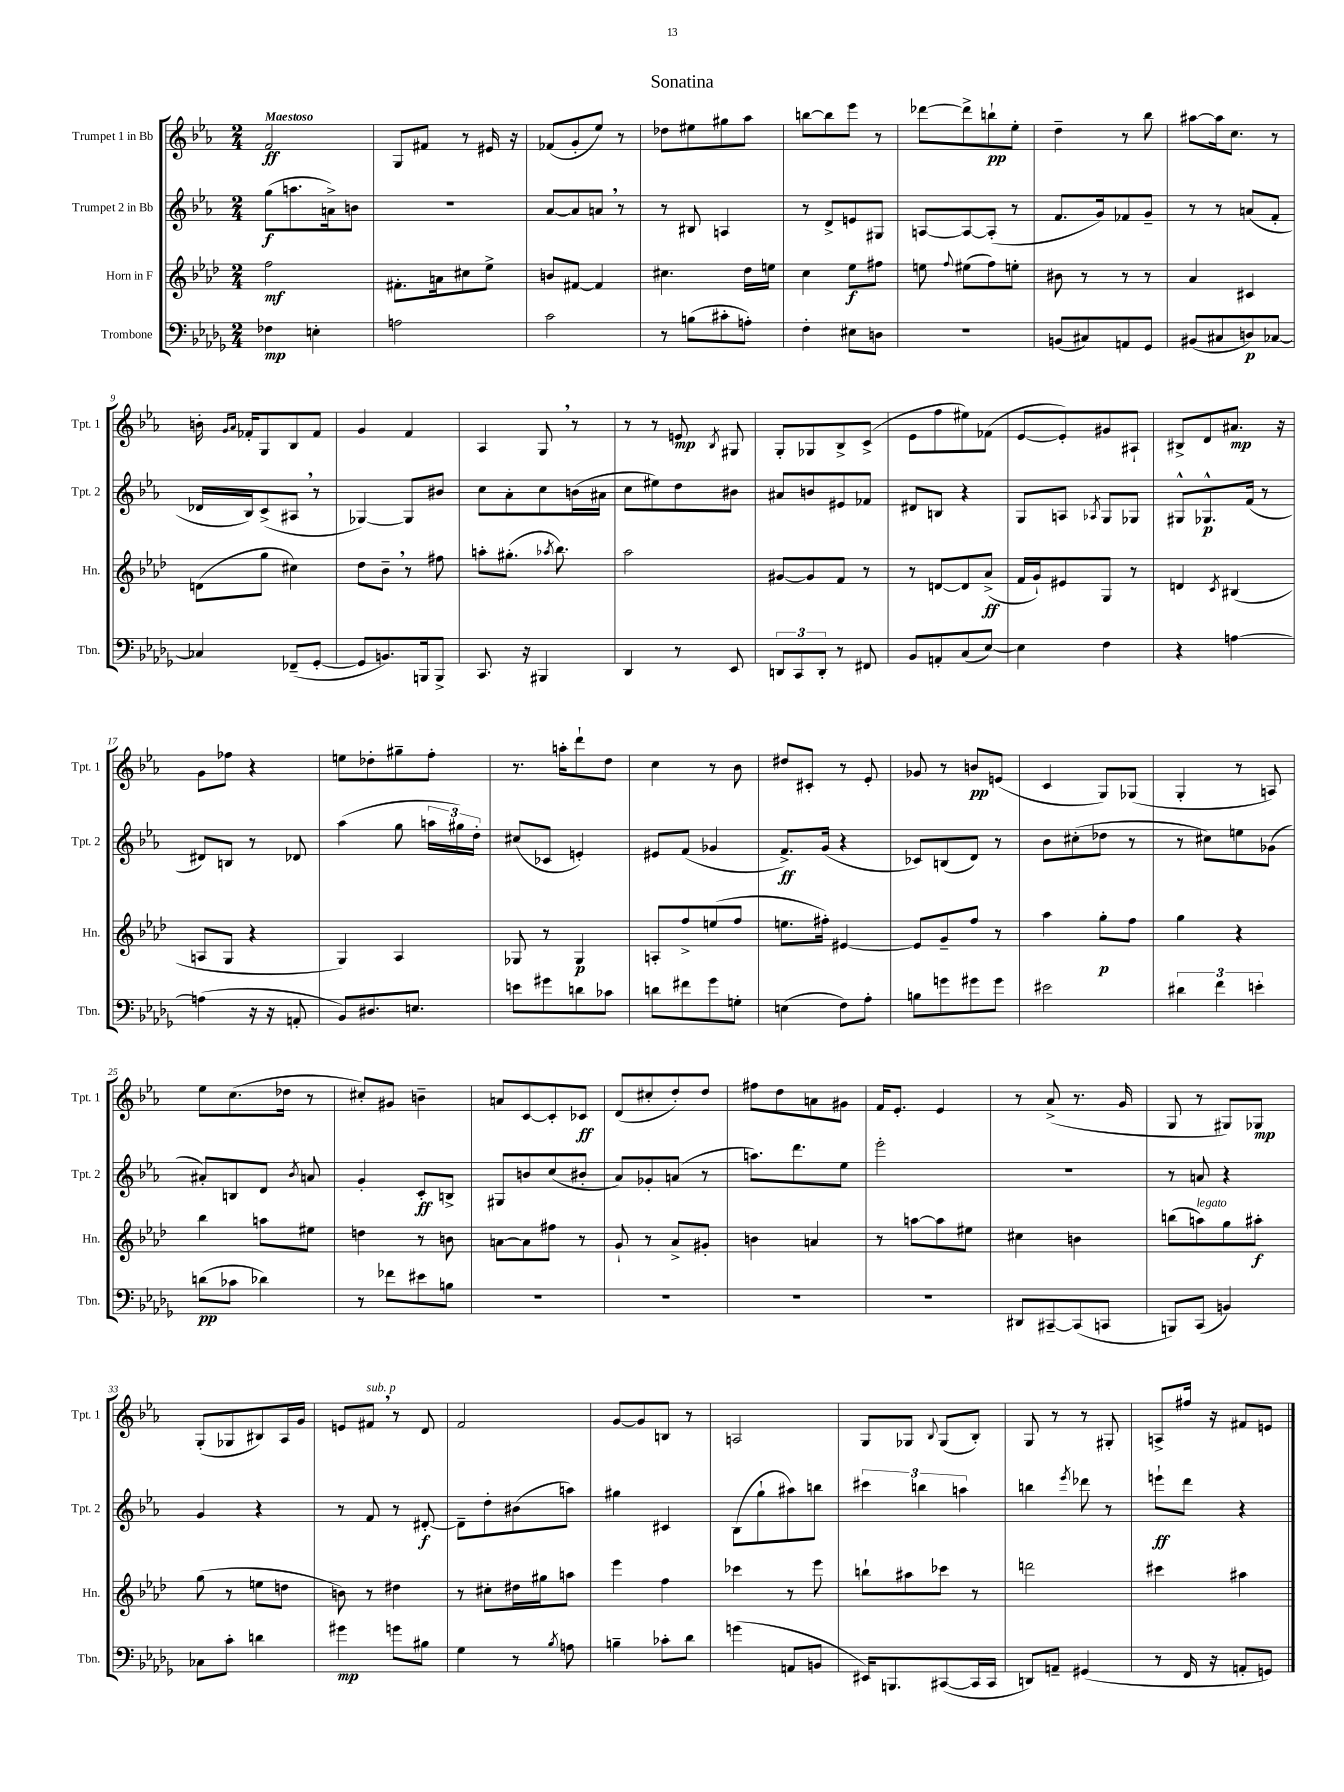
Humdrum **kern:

**kern	**kern	**kern	**kern
*staff4	*staff3	*staff2	*staff1
*clefF4	*clefG2	*clefG2	*clefG2
*k[b-e-a-d-g-]	*k[b-e-a-d-]	*k[b-e-a-]	*k[b-e-a-]
*M2/4	*M2/4	*M2/4	*M2/4
4F-	2ff	(8gg	2f
.	.	8.aa	.
4E'	.	.	.
.	.	16a^)	.
.	.	8b	.
=	=	=	=
2A	8.f#'	2r	8G
.	.	.	8f#
.	16a	.	.
.	8cc#	.	8r
.	8ee-^	.	16e#
.	.	.	16r
=	=	=	=
2c	8b	[8a-	(8f-
.	[8f#	8a-]	8g'
.	4f#]	8a	8ee-)
.	.	8r	8r
=	=	=	=
8r	4.cc#	8r	8dd-
(8B	.	8B#	8ee#
8c#'	.	4A	8gg#
8A')	16dd-	.	8aa-
.	16ee	.	.
=	=	=	=
4F'	4cc	8r	[8bb
.	.	8d^	8bb]
8E#	8ee-	8e	8eee-
8D	8ff#	8G#	8r
=	=	=	=
2r	8ee	[8A	[8ddd-
.	8qqff	.	.
.	(8ee#	8A_	8ddd-^]
.	8ff)	(8A']	8bb`
.	8ee'	8r	8ee-'
=	=	=	=
(8BB	8b#	8.f	4dd~
8C#)	8r	.	.
.	.	16g)	.
8AA	8r	8f-	8r
8GG-	8r	8g~	8bb-
=	=	=	=
(8BB#	4a-	8r	[8aa#
8C#	.	8r	16aa#]
.	.	.	8.cc
8D)	4c#	(8a	.
[8C-	.	8f'	8r
=	=	=	=
4C-]	(8d	16d-	16b'
.	.	.	16qqg
.	.	.	16qqa-
.	.	16B-)	16f-'
.	8gg	(8c^	8G
(8FF-~	4cc#)	8A#	8B-
[8GG-'	.	8r	8f-
=	=	=	=
8GG-]	8dd-	[4G-)	4g
8.BB)	8b-~	.	.
.	8r	8G-]	4f
16BBB	.	.	.
8BBB^	8ff#	8b#	.
=	=	=	=
8.CC	8aa'	8cc	4A-
.	(8.gg#'	8a-'	.
16r	.	.	.
4BBB#	.	8cc	8G
.	8qaa-	.	.
.	8.bb-)	.	.
.	.	(16b	8r
.	.	16a#	.
=	=	=	=
4DD-	2aa-	8cc	8r
.	.	8ee#)	8r
8r	.	8dd	8e
.	.	.	8qB-
8EE-	.	8b#	8G#
=	=	=	=
12DD	[8g#	8a#	8G'
12CC	.	.	.
.	8g#]	8b	8G-
12DD'	.	.	.
8r	8f	8e#	8B-^
8FF#	8r	8f-	(8c^
=	=	=	=
8BB-	8r	8d#	8e-
8AA'	[8d	8B	8ff
(8C	8d]	4r	8ee#)
[8E-)	(8a-^	.	(8f-
=	=	=	=
4E-]	16f	8G	[8e-
.	16g`)	.	.
.	8e#	8A	8e-'])
.	.	8qA-	.
4F	8G	8G	8g#
.	8r	8G-	8A#`
=	=	=	=
4r	4d	8G#^^	8B#^
.	.	8.G-^^	8d
.	8qc	.	.
[4A	(4B#	.	8.a#
.	.	(16f	.
.	.	8r	.
.	.	.	16r
=	=	=	=
(4A]	8A	8d#)	8g
.	8G	8B	8ff-
16r	4r	8r	4r
16r	.	.	.
8AA'	.	8d-	.
=	=	=	=
8BB-)	4G)	(4aa-	8ee
8.D#	.	.	8dd-'
.	4A-	8gg	8gg#~
8.E	.	.	.
.	.	24aa	8ff'
.	.	24gg#)	.
.	.	24dd'	.
=	=	=	=
8e	8G-	(8cc#	8.r
8g#	8r	8c-	.
.	.	.	16aa'
8d	4G-	4e')	8ddd`
8c-	.	.	8dd
=	=	=	=
8d	8A'	8e#	4cc
8f#	8ff^	(8f	.
8g-	(8ee	4g-	8r
8G'	8ff	.	8b-
=	=	=	=
(4E	8.ee	8.f^)	8dd#
.	.	.	8c#'
.	16ff#')	(16g	.
8F)	[4e#	4r	8r
8A-'	.	.	8e-'
=	=	=	=
8B	8e#]	8c-)	8g-
8g	8g~	(8B	8r
8g#	8ff	8d)	8b
8g#	8r	8r	(8e
=	=	=	=
2e#	4aa-	8b-	4c
.	.	(8cc#'	.
.	8gg'	8dd-	8G)
.	8ff	8r	(8G-
=	=	=	=
6d#	4gg	8r	4G'
.	.	8cc#)	.
6f	.	.	.
.	4r	8ee	8r
6e'	.	.	.
.	.	(8g-	8A)
=	=	=	=
(8d	4bb-	8a#')	8ee-
8c-	.	8B	(8.cc
4d-)	8aa	8d	.
.	.	.	16dd-
.	.	8qb-	.
.	8ee#	8a	8r
=	=	=	=
8r	4dd	4g'	8cc#')
8f-	.	.	8g#
8e#	8r	8c'	4b~
8B	8b	8B^	.
=	=	=	=
2r	[8a	8G#	8a
.	8a]	8b	[8c
.	8ff#	(8cc	8c']
.	8r	8b#'	8c-
=	=	=	=
2r	8g`	8a-)	(8d
.	8r	8g-'	8cc#'
.	8a-^	(8a	8dd')
.	8g#'	8r	8dd
=	=	=	=
2r	4b	8.aa)	8ff#
.	.	.	8dd
.	.	8.ddd	.
.	4a	.	8a
.	.	8ee-	8g#
=	=	=	=
2r	8r	2eee-'	16f
.	.	.	8.e-'
.	[8aa	.	.
.	8aa]	.	4e-
.	8ee#	.	.
=	=	=	=
8DD#	4cc#	2r	8r
[8CC#~	.	.	(8a-^
(8CC#]	4b	.	8.r
8CC	.	.	.
.	.	.	16g
=	=	=	=
8BBB)	(8bb	8r	8G
(8CC	8aa)	8a	8r
4BB)	8gg	4r	8G#)
.	8aa#'	.	8G-
=	=	=	=
8C-	(8gg	4g	(8G'
8c'	8r	.	8G-
4d	8ee	4r	8B#)
.	8dd	.	16A-
.	.	.	16g
=	=	=	=
4g#	8b)	8r	8e
.	8r	8f	8f#
8g	4dd#	8r	8r
8B#	.	[8d#'	8d
=	=	=	=
4G-	8r	8d#~]	2f
.	8cc#'	8dd'	.
8r	16dd#	(8b#	.
.	16gg#	.	.
8qB-	.	.	.
8A	8aa	8aa)	.
=	=	=	=
4B~	4eee-	4gg#	[8g
.	.	.	8g]
8c-'	4ff	4c#	8B
8d-	.	.	8r
=	=	=	=
(4g	4ccc-	(8B-	2A
.	.	8gg`	.
8AA	8r	8aa#)	.
8BB	8eee-	8bb	.
=	=	=	=
16EE#)	8bb`	6ccc#	8G
8.BBB	.	.	.
.	8aa#	.	8G-
.	.	6bb	.
.	.	.	8qqB-
([8CC#	8ccc-	.	(8G-
.	.	6aa	.
16CC#]	8r	.	8B-')
16CC#	.	.	.
=	=	=	=
8DD)	2ddd	4bb	8G
8AA~	.	.	8r
.	.	8qeee-	.
(4GG#	.	8ddd-	8r
.	.	8r	8G#'
=	=	=	=
8r	4ccc#	8eee`	8A^
16FF	.	8ddd	16ff#
16r	.	.	16r
8AA'	4aa#	4r	8f#
8GG)	.	.	8e
==	==	==	==
*-	*-	*-	*-
